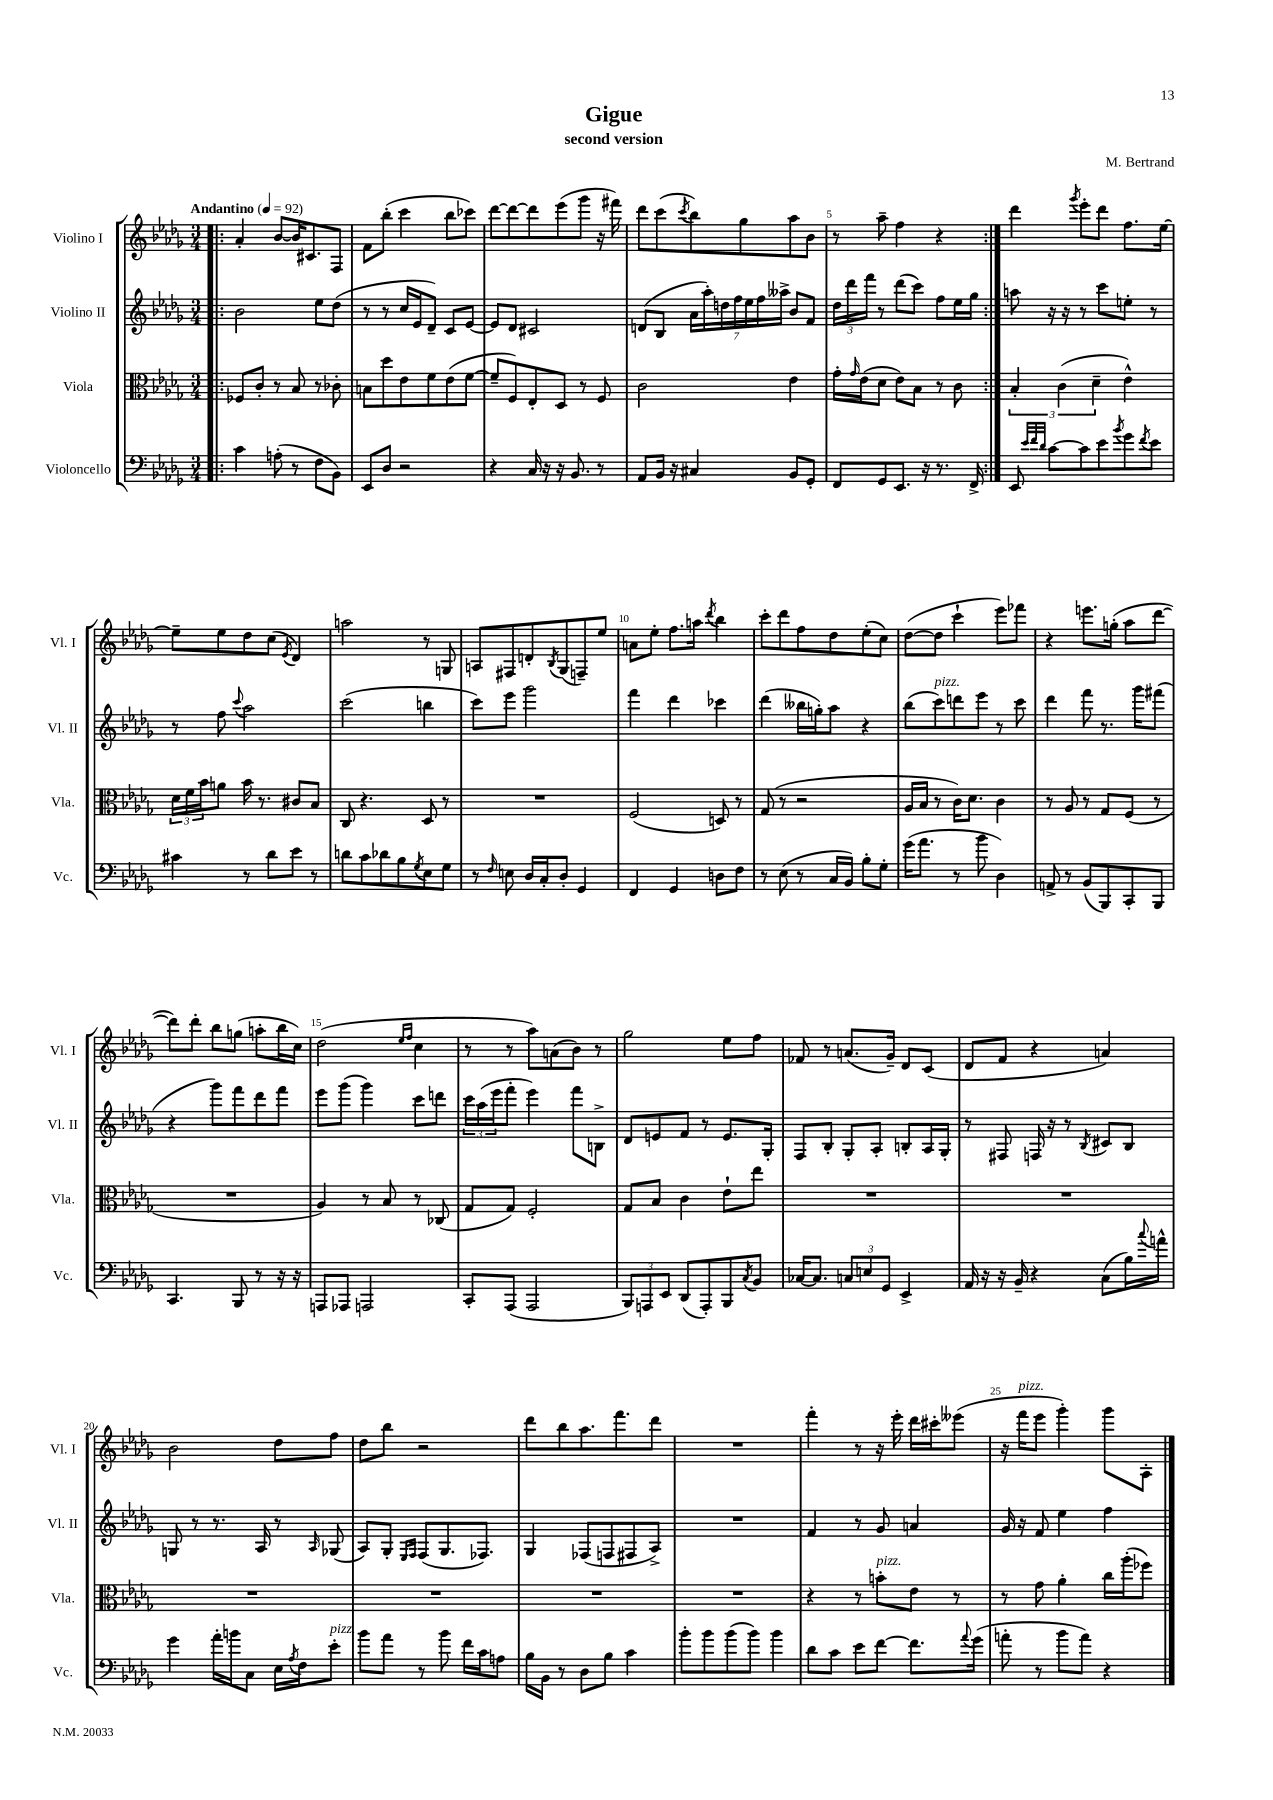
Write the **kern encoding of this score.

**kern	**kern	**kern	**kern
*staff4	*staff3	*staff2	*staff1
*clefF4	*clefC3	*clefG2	*clefG2
*k[b-e-a-d-g-]	*k[b-e-a-d-g-]	*k[b-e-a-d-g-]	*k[b-e-a-d-g-]
*M3/4	*M3/4	*M3/4	*M3/4
*MM92	*MM92	*MM92	*MM92
=!|:	=!|:	=!|:	=!|:
4c	8F-	2b-	4a-'
.	8c'	.	.
(8A'	8r	.	[8b-
8r	8B-	.	16b-]
.	.	.	8.c#
8F	8r	8ee-	.
8BB-)	8c-'	(8dd-	8F
=	=	=	=
8EE-	8B	8r	8f
8D-	8dd-	8r	(8bb-'
2r	8e-	16cc	4ccc
.	.	16e-	.
.	8f	8d-~)	.
.	(8e-	8c	8bb-
.	[8f	[8e-	8ccc-)
=	=	=	=
4r	8f~]	8e-]	[8ddd-
.	8F)	8d-	8ddd-_
16C	8E-'	2c#	8ddd-]
16r	.	.	.
16r	8D-	.	(8eee-
8.BB-	.	.	.
.	8r	.	8ggg-
8r	8F	.	16r
.	.	.	16fff#)
=	=	=	=
8AA-	2c	(8d	8ddd-
16BB-	.	8B-	(8ccc
16r	.	.	.
.	.	.	8qccc
4C#	.	28a-	8bb-)
.	.	28aa-')	.
.	.	28dd	.
.	.	28ff	.
.	.	.	8gg-
.	.	28ee-	.
.	.	28ff	.
.	.	28aa--^	.
8BB-	4e-	8b-	8aa-
8GG-'	.	8f	8b-
=	=	=	=
8FF	16g-'	24dd-	8r
.	.	24ddd-	.
.	16qqg-	.	.
.	(16e-	.	.
.	.	24fff	.
8GG-	8d-	8r	8aa-~
8.EE-	8e-)	(8ddd-	4ff
.	8B-	8ccc)	.
16r	.	.	.
8.r	8r	8ff	4r
.	8c	16ee-	.
16FF^	.	16gg-	.
=:|!	=:|!	=:|!	=:|!
8EE-	6B-'	8aa	4ddd-
32qqe-	.	.	.
32qqf	.	.	.
32qqd-	.	.	.
[8c	.	16r	.
.	(6c	.	.
.	.	16r	.
.	.	.	8qggg-
8c]	.	8r	8eee-'
.	6d-~	.	.
8e-	.	8ccc	8ddd-
8qb-	.	.	.
8g-	4e-^^)	8ee'	8.ff
8qf	.	.	.
8e-	.	8r	.
.	.	.	[16ee-
=	=	=	=
4c#	24d-	8r	8ee-~]
.	24f	.	.
.	24b-	.	.
.	8a	8ff	8ee-
.	.	8qqccc	.
8r	16b-	2aa-	8dd-
.	8.r	.	.
8d-	.	.	(8cc
.	.	.	8qe-
8e-	8c#	.	4d-)
8r	8B-	.	.
=	=	=	=
8d	8C	(2ccc	2aa
8c	4.r	.	.
8d-	.	.	.
8B-	.	.	.
8qG-	.	.	.
8E-	8D-	4bb	8r
8G-	8r	.	8G
=	=	=	=
8r	2.r	8ccc)	8A
16qqF	.	.	.
8E	.	8eee-	8F#
16D-	.	2ggg-	8d'
16C'	.	.	.
.	.	.	8qB-
8D-'	.	.	(8G-
4GG-	.	.	8F~)
.	.	.	8ee-
=	=	=	=
4FF	(2F	4fff	8a
.	.	.	8ee-'
4GG-	.	4ddd-	8.ff
.	.	.	16aa
.	.	.	8qddd-
8D	8D)	4ccc-	4bb-
8F	8r	.	.
=	=	=	=
8r	(8G-	(4ddd-	8ccc'
(8E-	8r	.	8ddd-
8r	2r	16bb--	8ff
.	.	16gg')	.
16C	.	8aa-	8dd-
16BB-)	.	.	.
8B-'	.	4r	(8ee-'
8G-'	.	.	8cc)
=	=	=	=
(16g-	16A-	(8bb-	([8dd-
8.a-	16B-	.	.
.	8r	8ccc)	8dd-]
8r	16c)	8ddd	4ccc`
.	8.d-	.	.
8b-	.	8eee-	.
4D-)	4c	8r	8eee-)
.	.	8ccc	8fff-
=	=	=	=
8AA^	8r	4ddd-	4r
8r	8A-	.	.
(8BB-	8r	8fff	8.eee
8BBB-)	8G-	8.r	.
.	.	.	(16gg'
8CC'	(8F	.	8aa-
.	.	16ggg-	.
8BBB-	8r	(8fff#	[8ddd-
=	=	=	=
4.CC	2.r	4r	8ddd-])
.	.	.	8ddd-'
.	.	8ggg-)	8bb-
8BBB-	.	8fff	(8gg
8r	.	8ddd-	8aa'
16r	.	8fff	16bb-
16r	.	.	16cc)
=	=	=	=
8AAA	4A-)	8eee-	(2dd-
8AAA-	.	(8ggg-	.
2AAA	8r	4ggg-)	.
.	8B-	.	.
.	.	.	16qqee-
.	.	.	16qqff
.	8r	8ccc	4cc
.	(8C-	8ddd	.
=	=	=	=
8CC'	8G-	24ccc	8r
.	.	(24aa-	.
.	.	24eee-	.
(8AAA-	8G-)	8fff'	8r
2AAA-	2F'	4eee-)	8aa-)
.	.	.	(8a
.	.	8fff	8b-)
.	.	8B^	8r
=	=	=	=
12BBB-)	8G-	8d-	2gg-
12AAA	.	.	.
.	8B-	8e	.
12EE-	.	.	.
(8DD-	4c	8f	.
8AAA')	.	8r	.
8BBB-	8e-`	8.e	8ee-
8qC	.	.	.
8BB-	8ee-	.	8ff
.	.	16G-'	.
=	=	=	=
[16C-	2.r	8F	8f-
8.C-]	.	.	.
.	.	8B-'	8r
12C	.	8G-'	(8.a
12E	.	.	.
.	.	8A-'	.
12GG-	.	.	.
.	.	.	16g-~)
4EE-^	.	8B'	8d-
.	.	16A-	(8c
.	.	16G-'	.
=	=	=	=
16AA-	2.r	8r	8d-
16r	.	.	.
16r	.	8F#	8f
16BB-~	.	.	.
4r	.	16F	4r
.	.	16r	.
.	.	8r	.
.	.	8qB-	.
(8C	.	8c#	4a)
16B-)	.	8B-	.
8qqcc	.	.	.
16a^^	.	.	.
=	=	=	=
4g-	2.r	8G	2b-
.	.	8r	.
16a-'	.	8.r	.
16b	.	.	.
8C	.	.	.
.	.	16A-	.
16E-	.	8r	8dd-
8qA-	.	.	.
16F	.	.	.
.	.	16qqA-	.
8e-'	.	(8G-	8ff
=	=	=	=
8b-	2.r	8A-)	8dd-
8a-	.	8G-'	8bb-
.	.	16qqE-	.
.	.	16qqF	.
8r	.	(8F	2r
8b-	.	8.G-	.
16f	.	.	.
16c	.	8.F-)	.
8A	.	.	.
=	=	=	=
16B-	2.r	4G-	8ddd-
16BB-	.	.	.
8r	.	.	8bb-
8D-	.	(8F-	8.aa-
8B-	.	8F	.
.	.	.	8.fff
4c	.	8F#	.
.	.	8A-^)	8ddd-
=	=	=	=
8b-'	2.r	2.r	2.r
8b-	.	.	.
(8b-	.	.	.
8b-)	.	.	.
4b-	.	.	.
=	=	=	=
8d-	4r	4f	4fff'
8c	.	.	.
8e-	8r	8r	8r
[8f	8b'	8g-	16r
.	.	.	16eee-'
8.f]	8e-	4a	16ddd-
.	.	.	16ccc#'
.	8r	.	(8eee--
8qqa-	.	.	.
(16g-	.	.	.
=	=	=	=
8a'	8r	16g-	16r
.	.	16r	16fff
8r	8g-	8f	8eee-
8b-	4a-'	4ee-	4ggg-')
8a)	.	.	.
4r	16cc	4ff	8ggg-
.	(16aa-'	.	.
.	8ff-)	.	8A-'
==	==	==	==
*-	*-	*-	*-
